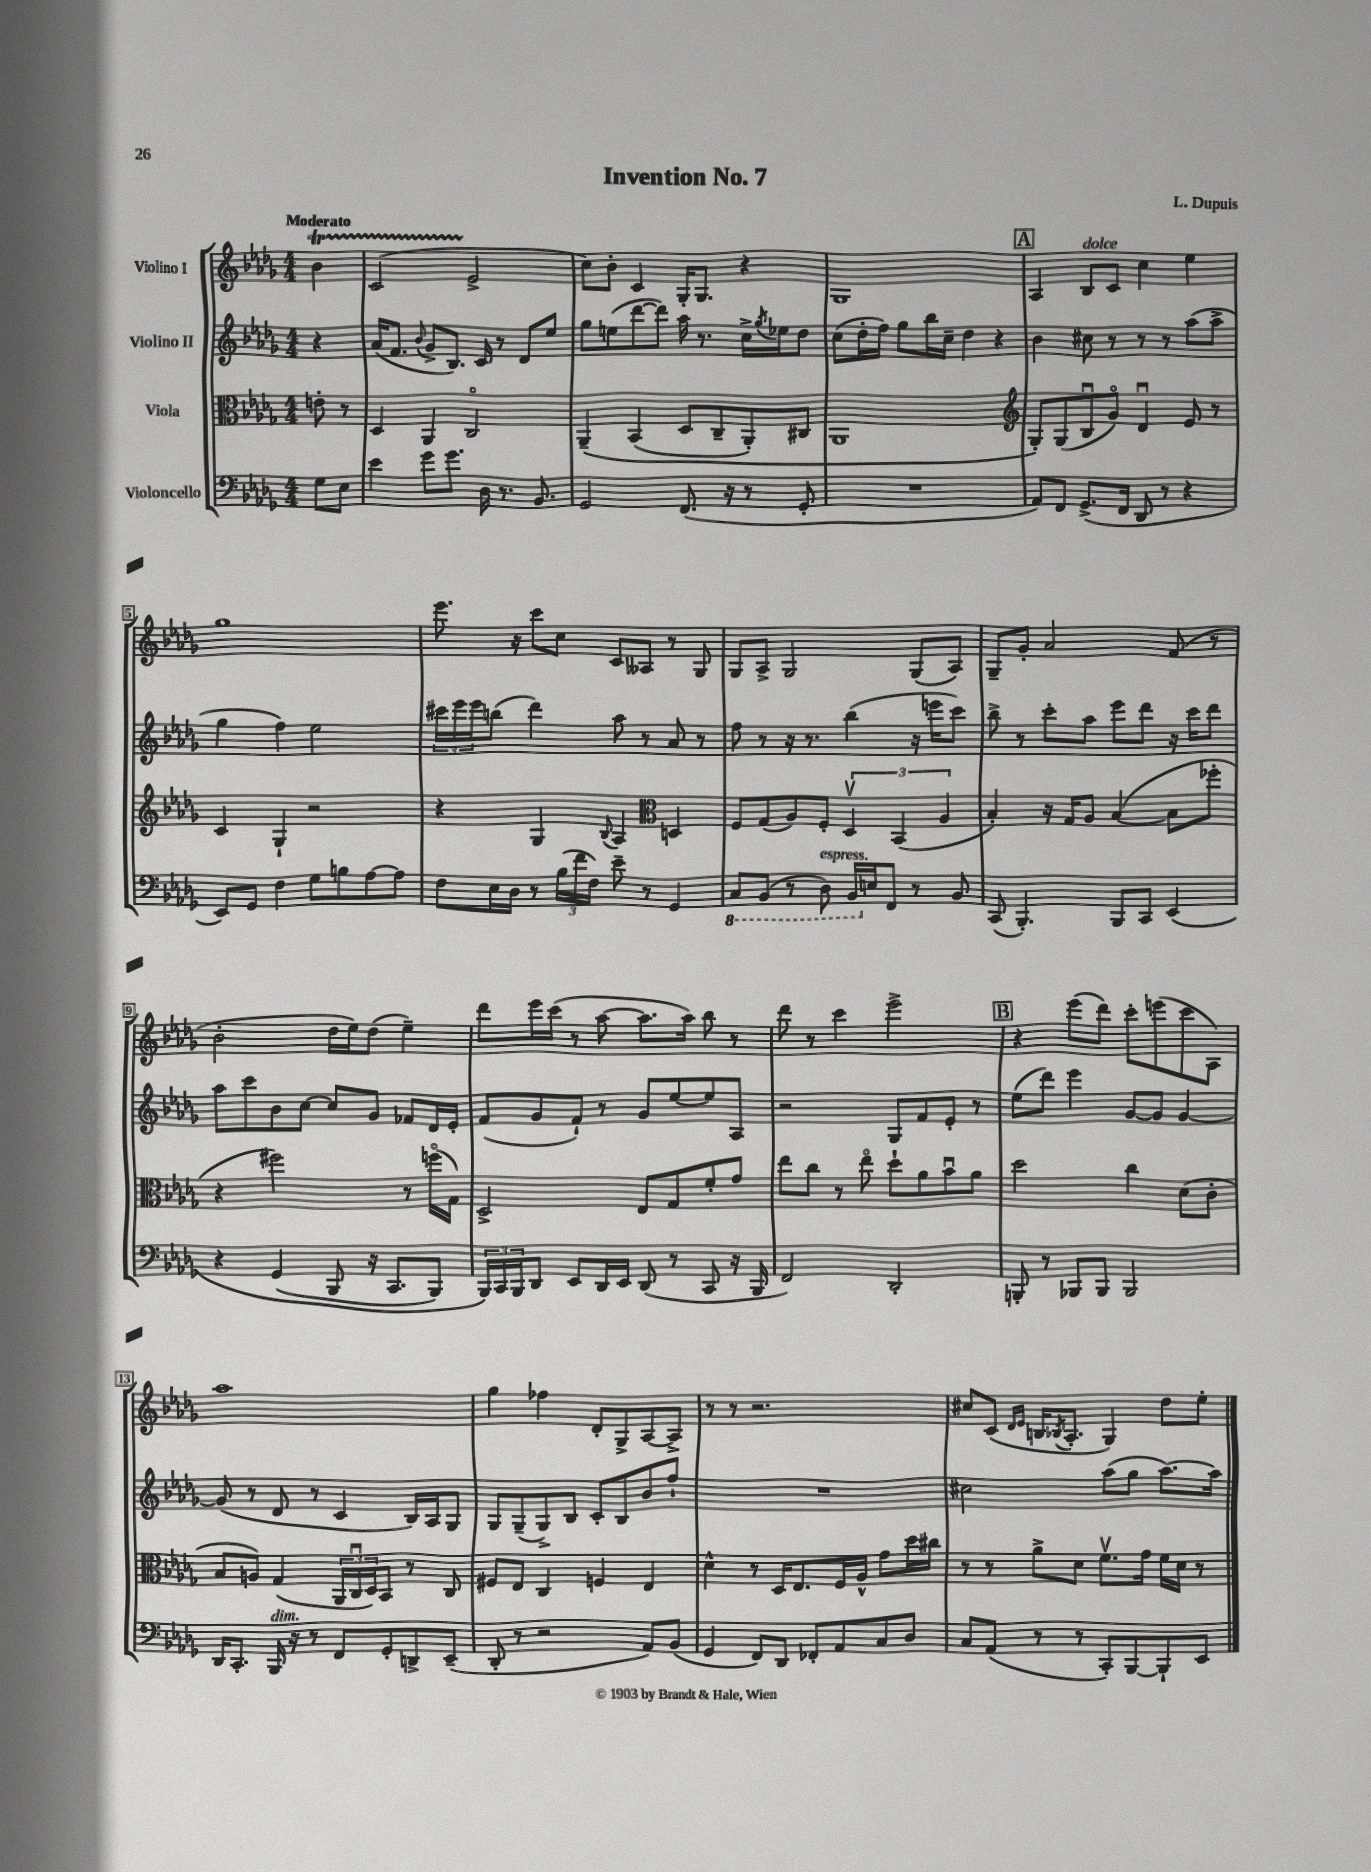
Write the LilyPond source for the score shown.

\header { title = "Invention No. 7" composer = "L. Dupuis" }
<<
\new StaffGroup <<
\new Staff = "s0" \with { instrumentName = "Violino I" } {
    \clef treble \key des \major \numericTimeSignature \time 4/4 \partial 4 \tempo "Moderato"
    bes'4\startTrillSpan |
    c'2( ees'2->\stopTrillSpan |
    c''8) bes'8-. c'4 ges16-. ges8. r4 |
    ges1 |
    \mark \markup { \box "A" } aes4 bes8^\markup { \italic "dolce" } c'8 c''4 ees''4 |
    ges''1 |
    ees'''8. r16 c'''8 c''8 c'8 aeses8 r8 ges8 |
    ges8 aes8-> ges2 ges8( aes8) |
    ges8-- ges'8-. aes'2 f'8( r8 |
    bes'2-. des''16 ees''16) des''8( ees''4--) |
    des'''8 ees'''16 c'''16( r8 aes''8~ aes''8. aes''16) bes''8 r8 |
    des'''8 r8 c'''4 ees'''2-> |
    \mark \markup { \box "B" } r4 ees'''8( des'''8) c'''8-. e'''8( c'''8 aes8) |
    aes''1 |
    ges''4 fes''4 des'8-. ges8-> aes8~ aes8-> |
    r8 r8 r2. |
    cis''8 c'8( \grace { des'16 ees'16 } b16 \acciaccatura { bes8 } aes8.-. ges4) des''8 ees''8-. \bar "|." |
}
\new Staff = "s1" \with { instrumentName = "Violino II" } {
    \clef treble \key des \major \numericTimeSignature \time 4/4 \partial 4
    r4 |
    aes'16( f'8. \appoggiatura { bes'8 } ges'8-> bes8.) c'16 r8 des'8 ees''8 |
    ges''8 e''8( des'''8~ des'''8) aes''16 r8. c''16-> \acciaccatura { ges''8 } ees''16 des''8 |
    c''8( des''16-. f''16) ges''8 bes''16 c''16-- des''4 r4 |
    \mark \markup { \box "A" } bes'4 cis''8 r8 r8 r8 aes''8( aes''8-> |
    ges''4 f''4) ees''2 |
    \tuplet 3/2 { cis'''16 ees'''16 ees'''16 } b''8( des'''4) aes''8 r8 aes'8 r8 |
    f''8 r8 r16 r8. bes''4( r16 e'''16 c'''8) |
    bes''8-> r8 c'''8-. aes''8 ees'''8 des'''8 r16 c'''16 des'''8 |
    aes''8 c'''8 bes'8 c''8~ c''8 ges'8 fes'8 des'16 ees'16-. |
    f'8( ges'8 f'8-!) r8 ges'8 ees''8~ ees''8 aes8 |
    r2 ges8 f'8 ees'8-. r8 |
    \mark \markup { \box "B" } ees''8( des'''8) ees'''4 ges'8~ ges'8 ges'4~ |
    ges'8( r8 des'8 r8 c'4 bes16) aes16 ges8 |
    ges8 ges8--( ges8->) bes8 c'8-. bes8 bes'8 f''8-! |
    R1 |
    cis''2 aes''8( ges''8 aes''8.~) aes''16 \bar "|." |
}
\new Staff = "s2" \with { instrumentName = "Viola" } {
    \clef alto \key des \major \numericTimeSignature \time 4/4 \partial 4
    e'8-. r8 |
    des4 aes,4 c2\flageolet |
    aes,4--\( bes,4( des8 c8-- aes,8-.) cis8 |
    aes,1 |
    \mark \markup { \box "A" } \clef treble ges8-.\) ges8( bes8\downbow ges'8\flageolet) des'4\downbow ees'8 r8 |
    c'4 ges4-! r2 |
    r4 ges4 \appoggiatura { bes8 } aes4 \clef alto d4 |
    f8 ges8( aes8) f8-. \tuplet 3/2 { des4\upbow bes,4( aes4 } |
    bes4-.) r16 ges16 aes8 bes4~( bes8 fes''8-. |
    r4 fis''2) r8 f''16\flageolet( ges16) |
    des2-> ees8 ges8 f'8-. ges'8 |
    ees''8 c''8 r8 ees''8\flageolet des''8-! aes'8 bes'8\downbow aes'8 |
    \mark \markup { \box "B" } des''2 c''4 des'8( c'8-. |
    bes8 a8) ges4( \tuplet 3/2 { aes,16 c16\downbow des16) } bes,8 r8 c8 |
    fis8 ees8 c4 f4 ees4 |
    des'4-^ r8 des16 ees8. f16 aes16-^ ges'8 des''16 cis''16 |
    r8 r8 aes'8-> des'8 f'8.\upbow ges'16 f'16 des'16 r8 \bar "|." |
}
\new Staff = "s3" \with { instrumentName = "Violoncello" } {
    \clef bass \key des \major \numericTimeSignature \time 4/4 \partial 4
    ges8 ees8 |
    ees'4 ges'8 ges'8. des16 r8. bes,8. |
    ges,2 f,8.( r16 r8 ges,8-. |
    R1 |
    \mark \markup { \box "A" } aes,8) f,8 ges,8.->( f,16 des,8 r8 r4 |
    ees,8) ges,8 f4 ges8 b8 aes8~ aes8 |
    f8 ees16 des16 r8 \tuplet 3/2 { bes16( f'16 f16) } ees'8-- r8 ges,4 |
    \ottava #-1 c,8 bes,,8( r8 des,8^\markup { \italic "espress." }) bes,,16 \ottava #0 e16 f,8 r8 bes,8 |
    c,8( bes,,4.-.) bes,,8 c,8 ees,4\( |
    r4 ges,4( bes,,8 r16 c,8. bes,,8) |
    \tuplet 3/2 { bes,,16\) c,16 bes,,16 } des,8 ees,8 des,16 ees,16 des,8( r8 c,8 r16 bes,,16 |
    f,2) des,2-. |
    \mark \markup { \box "B" } b,,8-. r8 bes,,8 bes,,8 bes,,2 |
    des,16 c,8.-. bes,,16^\markup { \italic "dim." } r16 r8 f,8 ges,8-. d,8-> ees,8--( |
    des,8-. r8 r2 aes,8) bes,8( |
    ges,4 f,8) des,8 fes,8-. aes,8 c8 des8 |
    c8 aes,8( r8 r8 c,8-.) bes,,8~ bes,,8-! ees,8 \bar "|." |
}
>>
>>
\layout { \context { \Score \override BarNumber.stencil = #(make-stencil-boxer 0.1 0.3 ly:text-interface::print) } }
